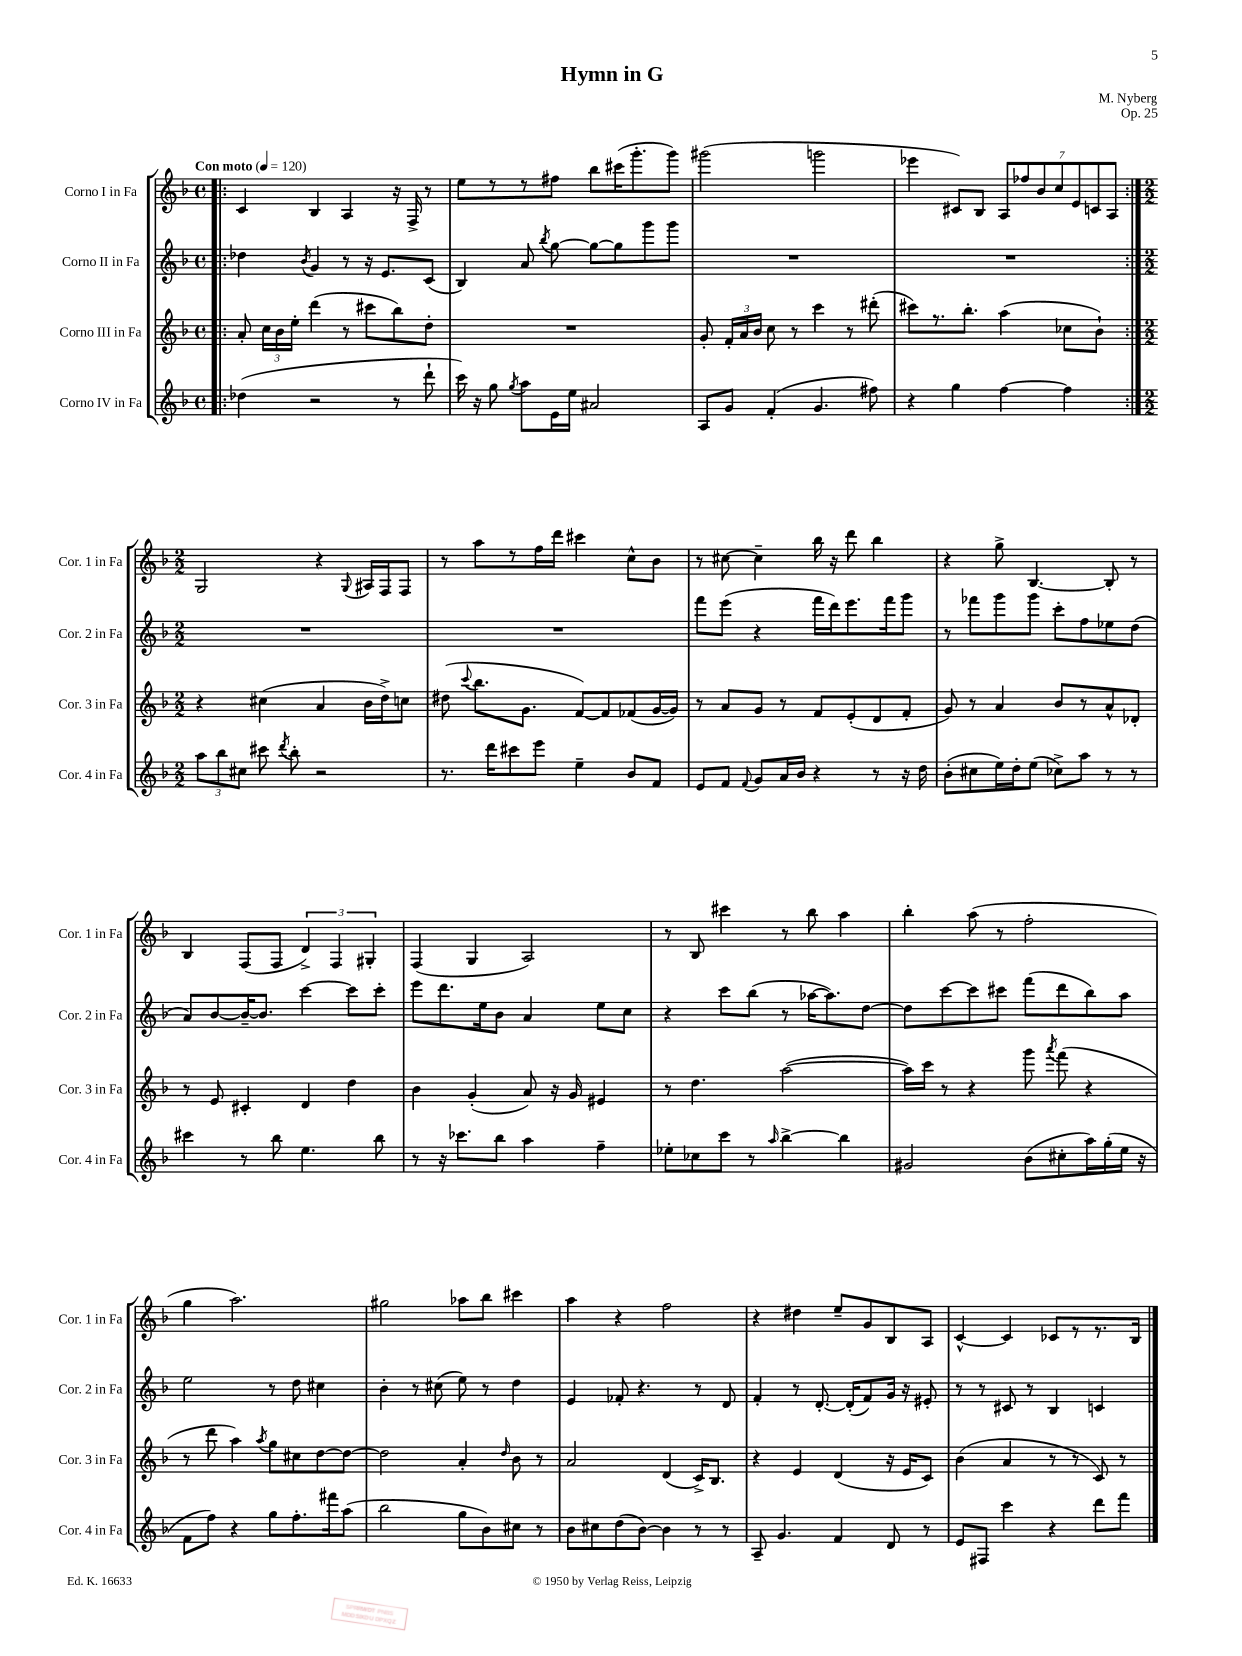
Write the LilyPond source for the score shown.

\header { title = "Hymn in G" composer = "M. Nyberg" opus = "Op. 25" }
<<
\new StaffGroup <<
\new Staff = "s0" \with { instrumentName = "Corno I in Fa" shortInstrumentName = "Cor. 1 in Fa" } {
    \clef treble \key f \major \defaultTimeSignature \time 4/4 \tempo "Con moto" 4 = 120
    \autoBeamOff \repeat volta 2 { \bar ".|:" c'4 bes4 a4 r16 f16-> r8 |
    e''8[ r8 r8 fis''8] bes''8[ cis'''16( g'''8.-. g'''8]) |
    gis'''2( g'''2 |
    ees'''4 cis'8[) bes8] \tuplet 7/4 { a8[ fes''8 bes'8 c''8 e'8 c'8 a8] } | }
    \numericTimeSignature \time 2/2 g2 r4 \appoggiatura { g8 } ais16[ f16 f8] |
    r8 a''8[ r8 f''16 d'''16] cis'''4 c''8[-^ bes'8] |
    r8 cis''8~ cis''4-- bes''16 r16 d'''8 bes''4 |
    r4 g''8-> bes4.~ bes8-. r8 |
    bes4 f8[( f8] \tuplet 3/2 { d'4->) f4 gis4-. } |
    f4( g4 a2) |
    r8 bes8 cis'''4 r8 bes''8 a''4 |
    bes''4-. a''8( r8 f''2-. |
    g''4 a''2.) |
    gis''2 aes''8[ bes''8] cis'''4 |
    a''4 r4 f''2 |
    r4 dis''4 e''8[-- g'8 bes8 a8] |
    c'4~-^ c'4 ces'8[ r8 r8. bes16] \bar "|." |
}
\new Staff = "s1" \with { instrumentName = "Corno II in Fa" shortInstrumentName = "Cor. 2 in Fa" } {
    \clef treble \key f \major \defaultTimeSignature \time 4/4
    \autoBeamOff \repeat volta 2 { \bar ".|:" des''4 \acciaccatura { bes'8 } g'4 r8 r16 e'8.[ c'8]( |
    bes4) a'8 \acciaccatura { bes''8 } g''8~ g''8[~ g''8 g'''8 g'''8] |
    R1 |
    R1 | }
    \numericTimeSignature \time 2/2 R1 |
    R1 |
    f'''8[ e'''8]( r4 f'''16[ d'''16) e'''8. f'''16 g'''8] |
    r8 fes'''8[ g'''8 g'''8] c'''8[-. f''8 ees''8 d''8]( |
    a'8[) bes'8~ bes'16~-- bes'8.] c'''4~ c'''8[ c'''8]-. |
    e'''8[ d'''8. e''16 bes'8] a'4 e''8[ c''8] |
    r4 c'''8[ bes''8]( r8 aes''16[~ aes''8.) d''8]~ |
    d''8[ c'''8~ c'''8 cis'''8] f'''8[( d'''8 bes''8) a''8] |
    e''2 r8 d''8 cis''4 |
    bes'4-. r8 cis''8( e''8) r8 d''4 |
    e'4 fes'8-. r4. r8 d'8 |
    f'4-. r8 d'8.~-. d'16[-.( f'8) g'16] r16 eis'8-. |
    r8 r8 cis'8 r8 bes4 c'4 \bar "|." |
}
\new Staff = "s2" \with { instrumentName = "Corno III in Fa" shortInstrumentName = "Cor. 3 in Fa" } {
    \clef treble \key f \major \defaultTimeSignature \time 4/4
    \autoBeamOff \repeat volta 2 { \bar ".|:" a'8-. \tuplet 3/2 { c''16[ bes'16 e''16]-. } d'''4( r8 cis'''8[ bes''8) d''8]-. |
    R1 |
    g'8-. \tuplet 3/2 { f'16[-. a'16 bes'16] } c''8 r8 c'''4 r8 dis'''8-.( |
    cis'''8[) r8. bes''8.]-. a''4( ces''8[ bes'8]-!) | }
    \numericTimeSignature \time 2/2 r4 cis''4( a'4 bes'16[ d''16->) c''8] |
    dis''8( \appoggiatura { c'''8 } bes''8.[ g'8.] f'8[~) f'8 fes'8( g'16~ g'16]) |
    r8 a'8[ g'8] r8 f'8[ e'8-.( d'8 f'8]-. |
    g'8) r8 a'4 bes'8[ r8 a'8-^ des'8]-. |
    r8 e'8 cis'4-. d'4 d''4 |
    bes'4 g'4-.( a'8) r16 g'16 eis'4 |
    r8 d''4. a''2~( |
    a''16[) c'''16] r8 r4 g'''8 \acciaccatura { a'''8 } f'''8( r4 |
    r8 d'''8 a''4) \acciaccatura { a''8 } g''8[ cis''8 d''8~ d''8]~ |
    d''2 a'4-. \grace { d''16 } bes'8 r8 |
    a'2 d'4( c'16[->) bes8.] |
    r4 e'4 d'4( r16 e'16[ c'8]) |
    bes'4( a'4 r8 r8 c'8) r8 \bar "|." |
}
\new Staff = "s3" \with { instrumentName = "Corno IV in Fa" shortInstrumentName = "Cor. 4 in Fa" } {
    \clef treble \key f \major \defaultTimeSignature \time 4/4
    \autoBeamOff \repeat volta 2 { \bar ".|:" des''4( r2 r8 d'''8-! |
    c'''16) r16 g''8 \acciaccatura { g''8 } a''8[ e'16 e''16] ais'2 |
    a8[ g'8] f'4-.( g'4. fis''8) |
    r4 g''4 f''4~ f''4 | }
    \numericTimeSignature \time 2/2 \tuplet 3/2 { a''8[ bes''8 cis''8] } cis'''8 \acciaccatura { d'''8 } bes''8-. r2 |
    r8. d'''16[ cis'''8 e'''8] e''4-- bes'8[ f'8] |
    e'8[ f'8] \appoggiatura { f'8 } g'8[ a'16 bes'16] r4 r8 r16 d''16 |
    bes'8[-.( cis''8 e''16) d''16-. e''8]( ces''8[->) a''8] r8 r8 |
    cis'''4 r8 bes''8 e''4. bes''8 |
    r8 r16 ces'''8.[ bes''8] a''4 f''4-- |
    ees''8[-. ces''8 c'''8] r8 \grace { a''16 } bes''4~-> bes''4 |
    gis'2 bes'8[( cis''8-. a''16) g''16-.( e''16] r16 |
    f'8[ f''8]) r4 g''8[ f''8.-. fis'''16 a''8]( |
    bes''2 g''8[ bes'8) cis''8] r8 |
    bes'8[ cis''8 d''8( bes'8]~) bes'4 r8 r8 |
    a8-- g'4. f'4 d'8 r8 |
    e'8[ fis8] c'''4 r4 d'''8[ f'''8] \bar "|." |
}
>>
>>
\layout { \context { \Score \remove "Bar_number_engraver" } }
